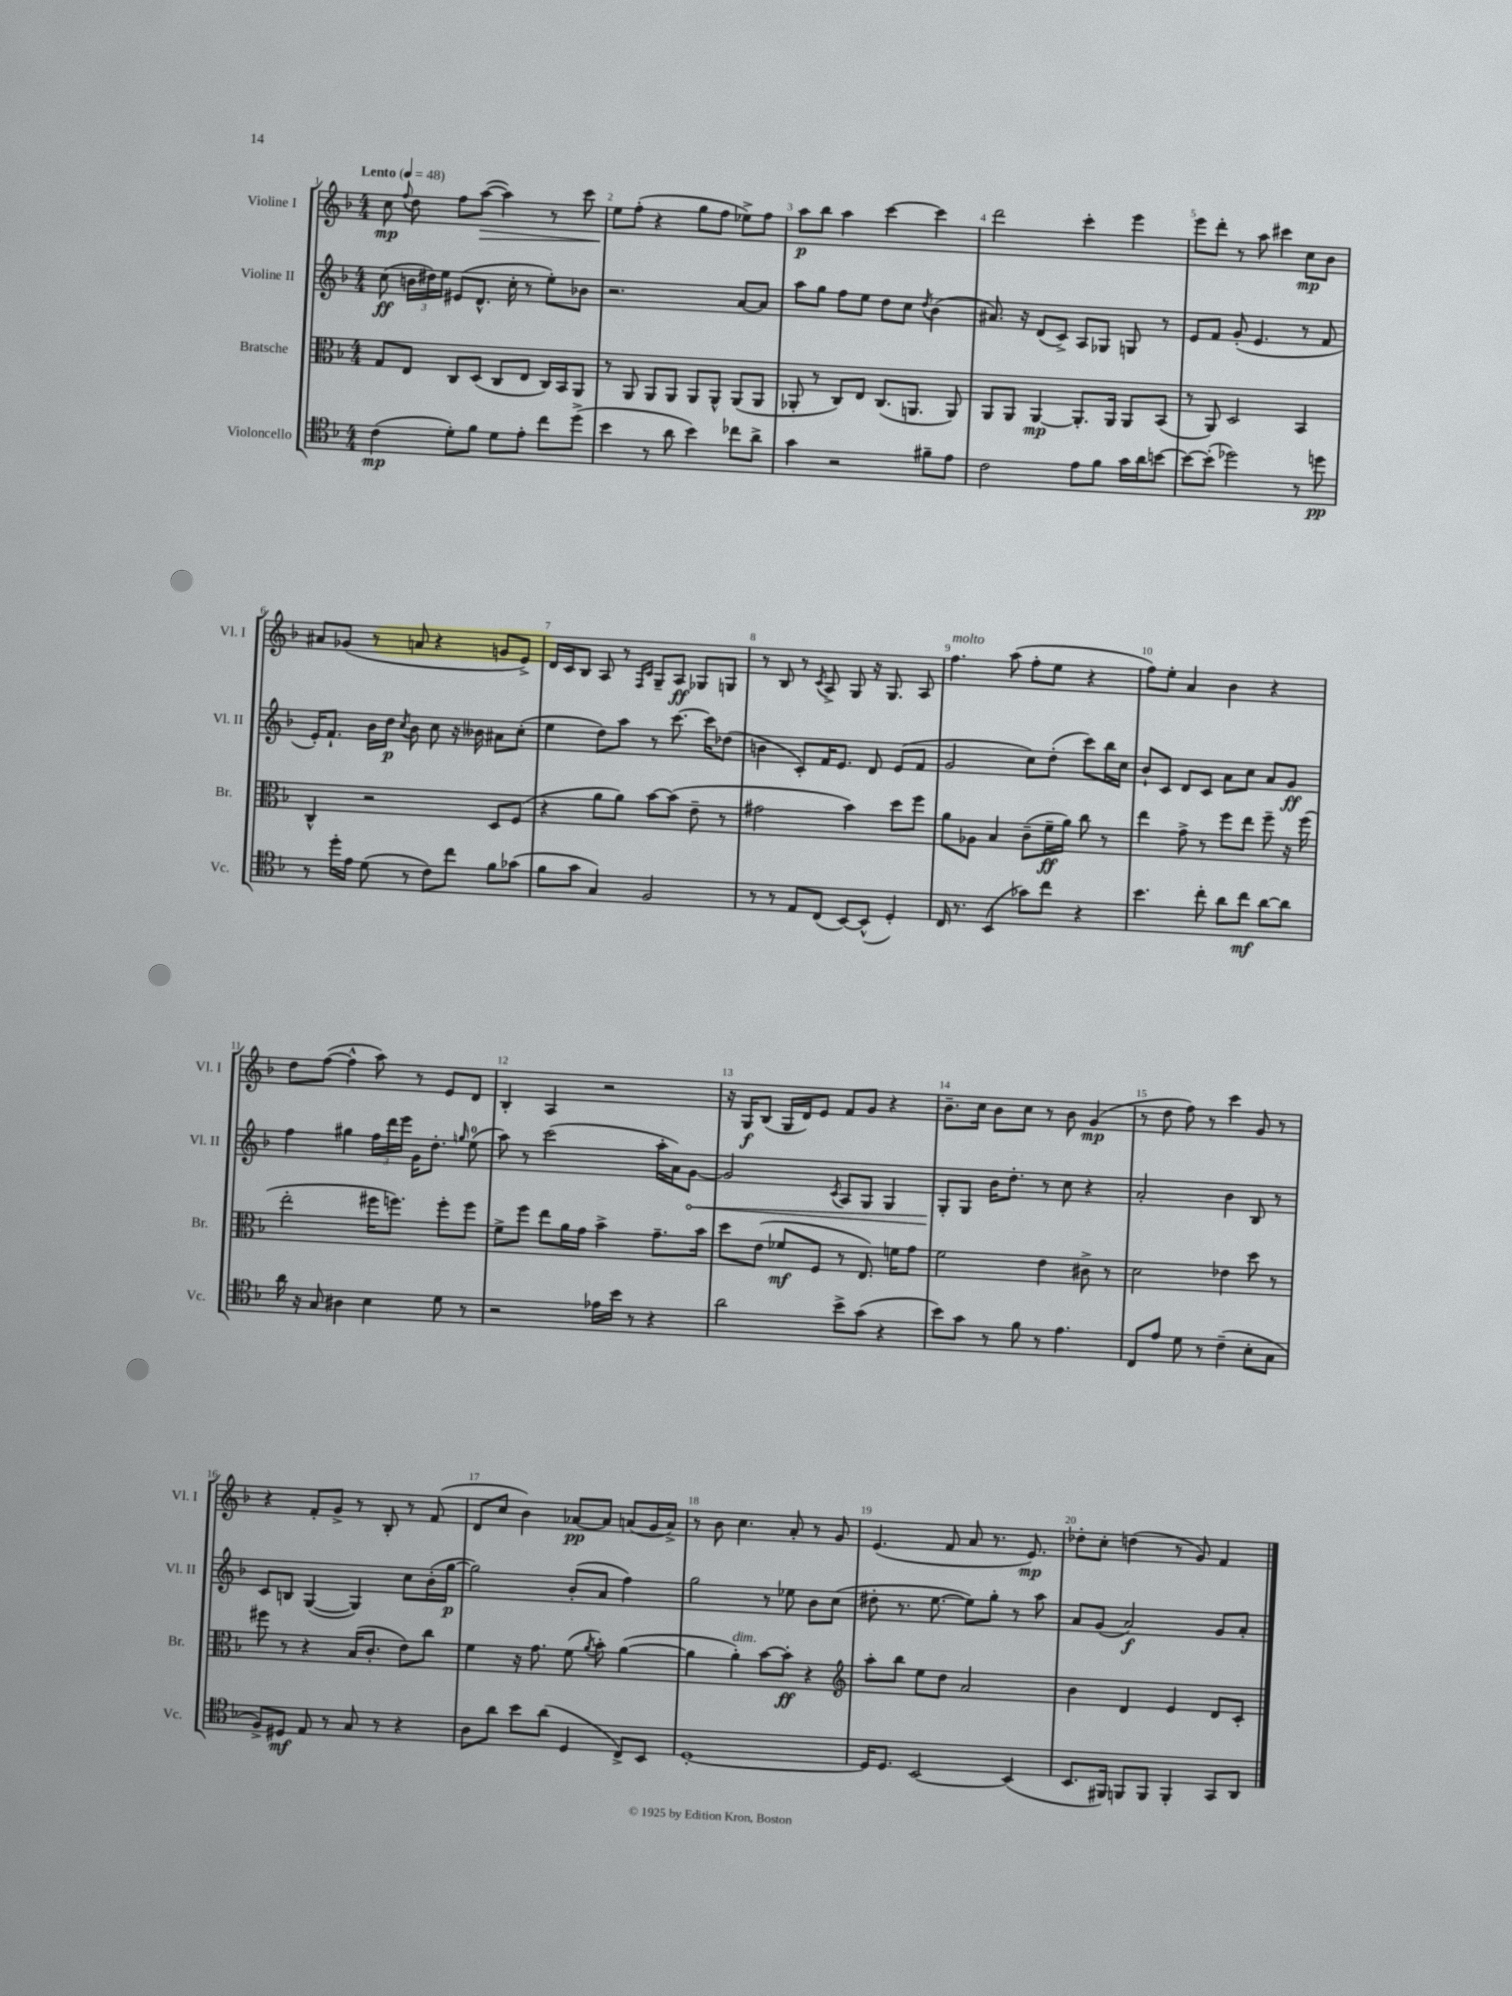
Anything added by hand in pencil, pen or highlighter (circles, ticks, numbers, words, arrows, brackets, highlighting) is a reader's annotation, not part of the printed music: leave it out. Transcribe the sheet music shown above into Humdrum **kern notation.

**kern	**kern	**kern	**kern
*staff4	*staff3	*staff2	*staff1
*clefC4	*clefC3	*clefG2	*clefG2
*k[b-]	*k[b-]	*k[b-]	*k[b-]
*M4/4	*M4/4	*M4/4	*M4/4
*MM48	*MM48	*MM48	*MM48
(4c	8G	(8cc	8cc
.	.	.	8qqff
.	8E	24b	8dd
.	.	24dd#)	.
.	.	24ee	.
8d')	8C	(8e#	8ff
8f	(8D	8.d^^	([8aa
8d	8C	.	4aa])
.	.	16cc'	.
8e'	8E	8r	.
8cc	16C)	8ee')	8r
.	16BB-	.	.
(8dd^	8AA	8b-	8ccc
=	=	=	=
4b-	8r	2.r	8ee
.	8AA	.	(8ff'
8r	8AA	.	4r
8a	8AA	.	.
4b-)	8AA	.	8gg
.	8AA^^	.	8ff
8cc-	(8AA	[8a	8ee-^)
8a^	8AA	8a]	8ff
=	=	=	=
4g	8AA-'	8aa	8aa
.	8r	8gg	8bb-
2r	8C)	8ff	4aa
.	8E	8ee	.
.	(8.C	8dd	[4ccc
.	.	8cc	.
.	8.AA	.	.
.	.	8qdd	.
8f#~	.	(4b-	4ccc]
8e	8AA)	.	.
=	=	=	=
2c	8AA	8.a#)	2ddd
.	8AA	.	.
.	.	16r	.
.	[4AA	(8d	.
.	.	8c^)	.
8e	8.AA']	8A	4ccc'
8f	.	8G-	.
.	16AA	.	.
16g	8AA	8G	4eee
16a	.	.	.
[8b	(8BB-	8r	.
=	=	=	=
8b_	8r	8e	8eee
(8b']	8AA)	8f	8ddd'
2dd-)	2D	(8g'	8r
.	.	4.e	8aa
.	.	.	4ccc#
8r	4BB-	8r	8cc
8dd	.	8f	8b-
=	=	=	=
8r	4C^^	16e')	8a#
.	.	8.f`	.
16dd'	.	.	(8g-
16e	.	.	.
(8d	2r	16b-	8r
.	.	16dd	.
.	.	8qcc	.
8r	.	8b-	8a
8c)	.	8cc	4r
8cc	.	16r	.
.	.	16b--	.
8f	8D	8a#	8g
(8g-	(8F	(8cc'	8e^)
=	=	=	=
8f	4r	4ee	16d
.	.	.	16c
8g	.	.	8B-
4G)	8a	8dd)	8A
.	8a)	8aa	8r
.	.	.	16qqF
.	.	.	16qqc
2F	[8b-	8r	8G~
.	(8b-]	[8.ccc	8A
.	8e~	.	8G-
.	.	16ccc]	.
.	8r	(8dd-	8G
=	=	=	=
8r	2g#	4b	8r
8r	.	.	8B-
8E	.	8c')	8r
.	.	.	8qc
(8C	.	16f	8A^
.	.	8.e	.
[8BB-)	4b-)	.	8G
(8BB-^^]	.	8d	16r
.	.	.	8.G
4D')	8dd	(8e	.
.	8ff	8f	8A
=	=	=	=
16C	8a	2g	4.ff
8.r	.	.	.
.	8A-	.	.
(4BB-	4B-	.	.
.	.	.	(8aa
8g-)	(8c~	8cc)	8ff'
8cc	16f~	(8dd'	8ee
.	16a)	.	.
4r	8cc	8ccc)	4r
.	8r	16bb-	.
.	.	16cc	.
=	=	=	=
4.b-	4ee	8b-`	8ff)
.	.	8c	8ee'
.	8g^	8d	4a
8cc'	8r	8c	.
8a	8ff	8a	4b-
8cc	8ee	8cc	.
[8a	8ff~	8a	4r
8a]	16r	8g	.
.	(16ff	.	.
=	=	=	=
16a	2ee'	4ff	8dd
16r	.	.	.
8G	.	.	([8ff
4A#	.	4gg#	4ff^^]
4B-	16ff#	24ff	8aa)
.	.	24ddd	.
.	8.ff)	.	.
.	.	24eee	.
.	.	16g	8r
.	.	8.dd'	.
8d	8ff'	.	8e
.	.	16qqgg	.
8r	8ff	(8ee	8d
=	=	=	=
2r	8f^	8aa)	4B-'
.	8ff	8r	.
.	8ee	(2ccc	4A
.	16a	.	.
.	16g	.	.
16e-	4b-^	.	2r
16b-	.	.	.
8r	.	.	.
4r	8.g~	16aa'	.
.	.	16a)	.
.	.	[8g	.
.	16b-	.	.
=	=	=	=
2a	8dd	2g]	16r
.	.	.	16G
.	(8e	.	(8B-
.	8f-	.	16G
.	.	.	16d)
.	8F	.	8e
.	.	8qc	.
8b-^	8r	8A	8f
(8g	8.E)	8G	8g
4r	.	4G	4r
.	16f	.	.
.	8g	.	.
=	=	=	=
8b-)	2f	8G'	8.b-~
8g	.	8G	.
.	.	.	16cc
8r	.	16b-	8b-
.	.	8.dd'	.
8f	.	.	8cc
8r	4e	8r	8r
4.e	.	8cc	8b-
.	8c#^	4r	(4g
.	8r	.	.
=	=	=	=
8C	2d	2a'	8r
8e	.	.	8dd
8d	.	.	8ff)
8r	.	.	8r
(4c~	4e-	4b-	4ccc
8B-'	8dd	8B-	8g
8G	8r	8r	8r
=	=	=	=
8F^)	8ff#	8c	4r
8D#	8r	8B	.
8E	4r	([4G	8f'
8r	.	.	8g^
8G	(16B-	4G])	8r
.	8.c'	.	.
8r	.	.	8B-'
4r	8e)	8cc	8r
.	8cc	(16b-'	(8f
.	.	[16gg	.
=	=	=	=
8A	4f	2gg])	8d
8a	.	.	8cc
8b-	16r	.	4b-)
.	8.g	.	.
(8a	.	.	.
4D	(8f	(8b-'	[8a-
.	8qa	.	.
.	8b-')	8a	8a-]
8C^)	([4a	4ff)	(8a
8BB-	.	.	16g
.	.	.	16a^)
=	=	=	=
[1D'	4a]	2gg	8r
.	.	.	8b-
.	4a')	.	4.cc
.	[8b-	8r	.
.	8b-']	8ee-	8a'
.	4r	8b-	8r
.	.	(8cc	8g
=	=	=	=
*	*clefG2	*	*
16D]	8aa'	8dd#'	(4.e
8.D	.	.	.
.	8bb-	8.r	.
[2BB-	8ee	.	.
.	.	[8.ee	.
.	8dd	.	8f
.	2a	8ee])	8a
.	.	8gg'	8.r
(4BB-]	.	8r	.
.	.	.	8.e)
.	.	8aa	.
=	=	=	=
8.BB-	4b-	8a	8dd-'
.	.	(8g	8cc'
16FF#)	.	.	.
8FF	4d	2a)	(4dd
8FF	.	.	.
4FF'	4e	.	8r
.	.	.	8g)
8GG	8d	8g	4f
8AA	8c'	8a'	.
==	==	==	==
*-	*-	*-	*-
